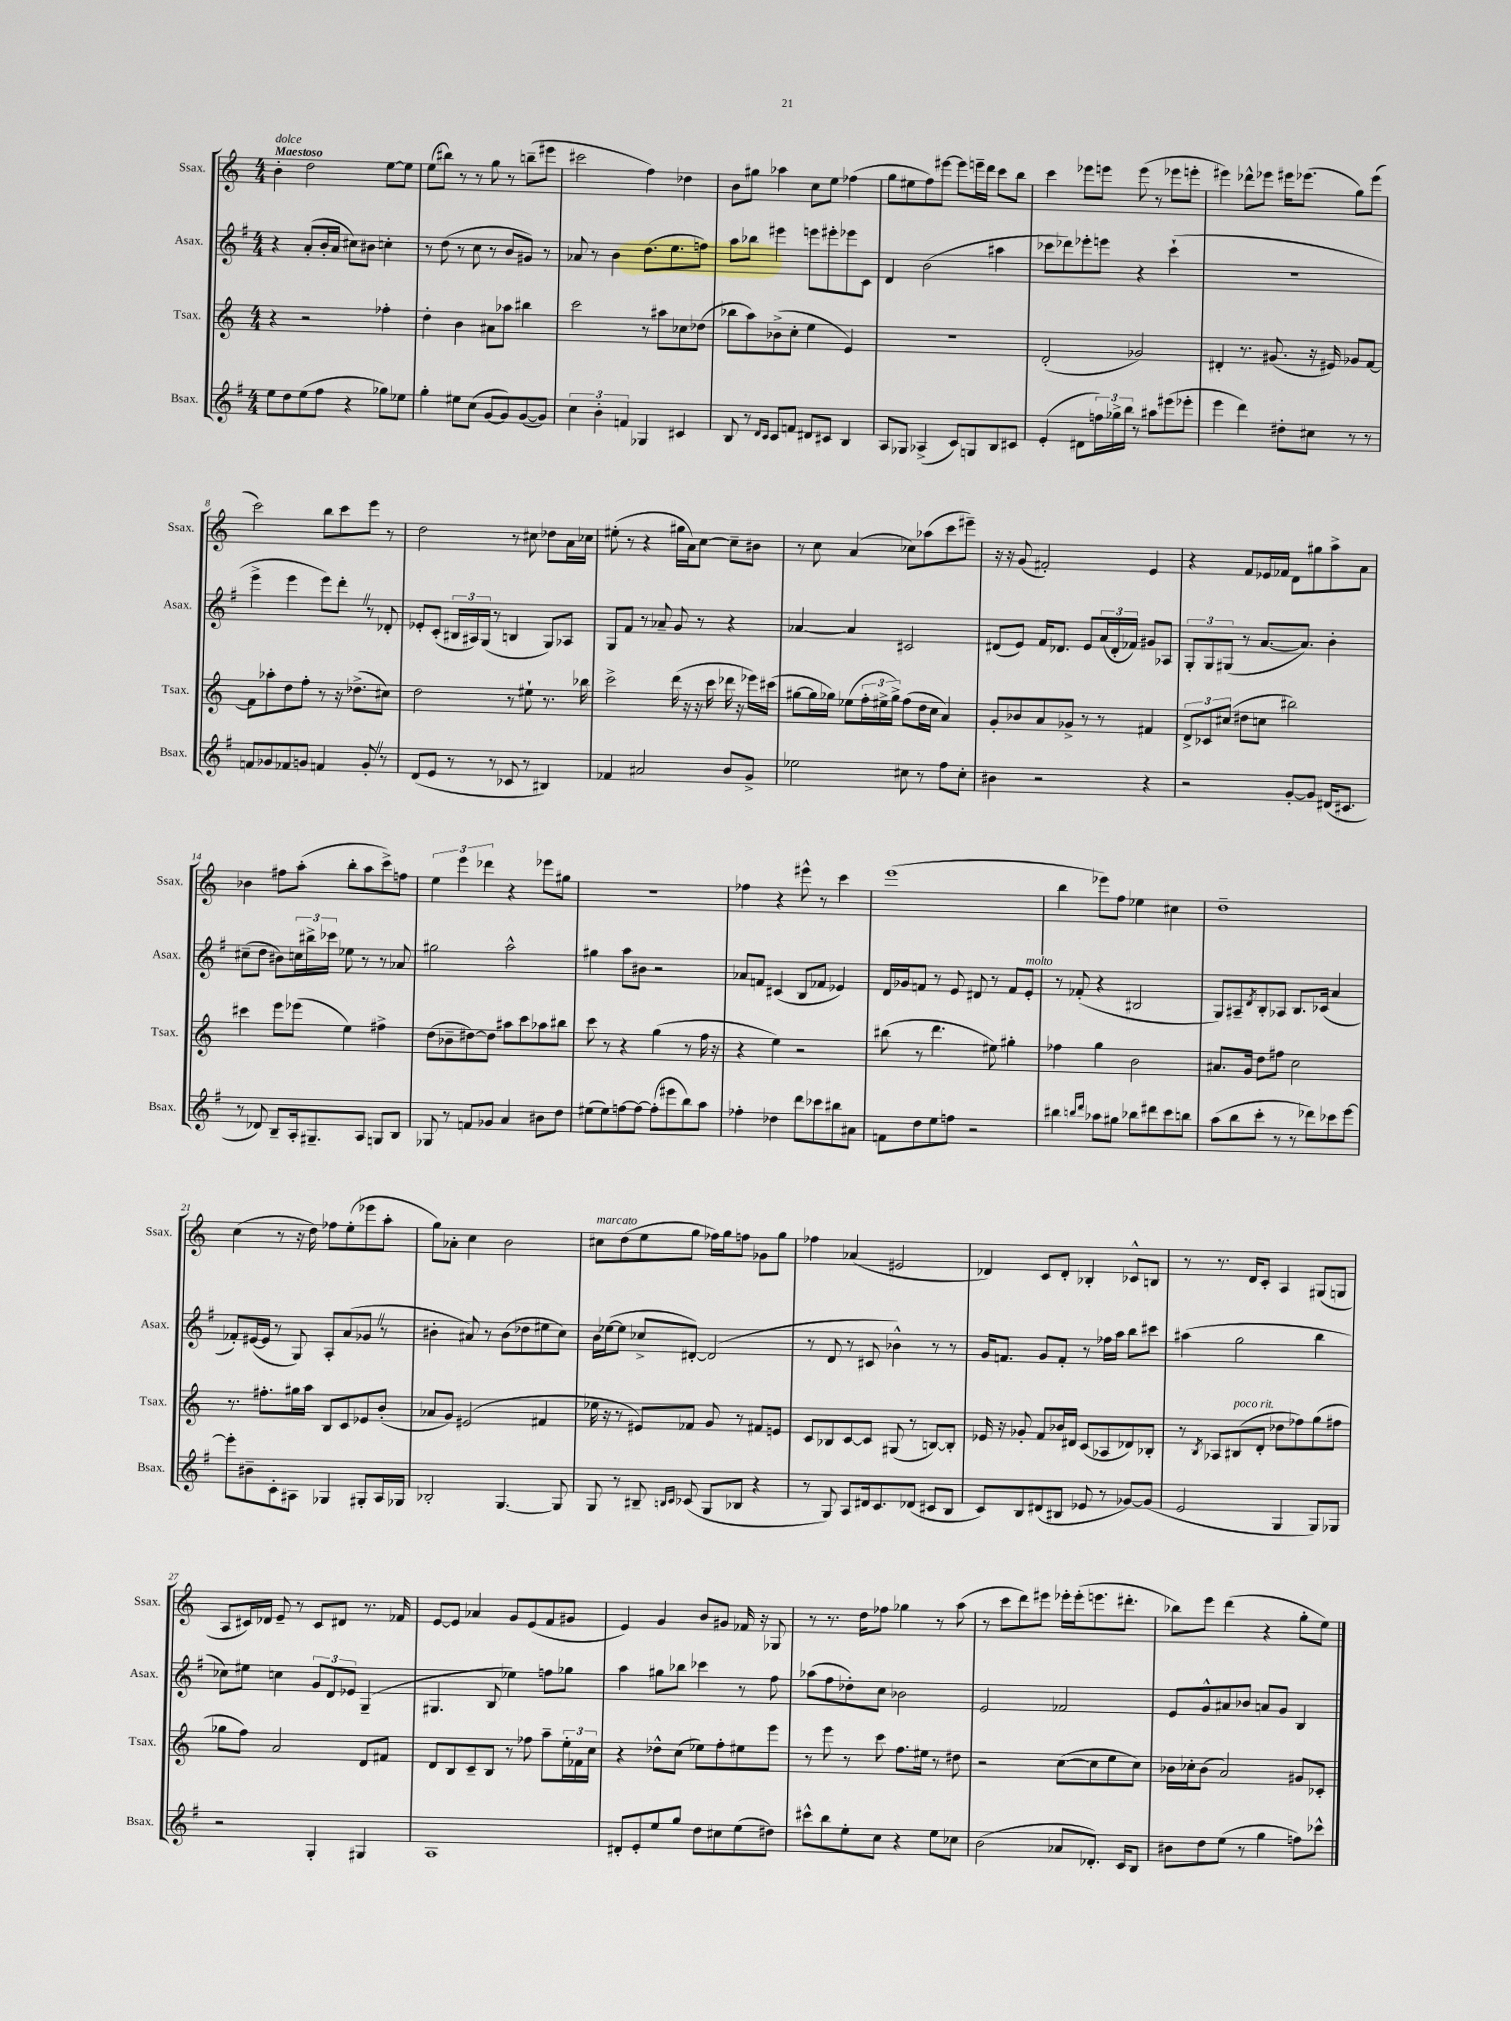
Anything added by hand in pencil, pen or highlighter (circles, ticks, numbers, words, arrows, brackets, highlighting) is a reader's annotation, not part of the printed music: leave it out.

**kern	**kern	**kern	**kern
*part4	*part3	*part2	*part1
*staff4	*staff3	*staff2	*staff1
*I"Bsax.	*I"Tsax.	*I"Asax.	*I"Ssax.
*I'Bsax.	*I'Tsax.	*I'Asax.	*I'Ssax.
*clefG2	*clefG2	*clefG2	*clefG2
*k[f#]	*k[]	*k[f#]	*k[]
*M4/4	*M4/4	*M4/4	*M4/4
=1	=1	=1	=1
!	!	!	!LO:TX:a:B:t=Maestoso
!	!	!	!LO:TX:a:i:t=dolce
8ee\L	4r	4r	4b'\
8dd\	.	.	.
(8ee\	2r	(8a'/L	2dd\
8ff#\J	.	16b'/L	.
.	.	16a/JJ	.
4r	.	8cc#X\L)	.
.	.	8b#X\J	.
8gg-X\L)	4ff-X'\	4ccn'\	[8ee\L
8ee-X\J	.	.	8ee\J]
=2	=2	=2	=2
4gg'\	4dd'\	8r	(8ee\L
.	.	(8dd\	8bb#X\J)
8ee#X\L	4b\	8r	8r
(8cc\J	.	8cc\	8r
[8g/L	8a#X\L	8r	8gg\
8g/])	8aa-X\J	8b/L	8r
([8g/	4bb#X\	8g#X/J)	(8bbn~\L
8g/J])	.	8r	8eee#X\J
=3	=3	=3	=3
6cc\	2ccc\	8a-X/	2ccc#X\
.	.	8r	.
6b'\	.	.	.
.	.	4b\	.
6fn/	.	.	.
4G-X/	8r	(8.dd\L	4ff\)
.	8aa#X\L	.	.
.	.	8.ee\	.
4c#X/	8cc-X\	.	4dd-X\
.	(8dd-X\J	8ffn\J)	.
=4	=4	=4	=4
8B/	8bb-X\L	8aa\L	8b\L
8r	8aa\)	8bb-X\J	8gg#X\J
16qqd/LL	.	.	.
16qqc/JJ	.	.	.
8c/L	(8b-X^\	4eee#X\	4aa-X\
8fn/J	8cc'\J	.	.
8d#X/L	4ee\	8eeen\L	8cc\L
8c#X/J	.	8eee#X'\	8ee\J
4B/	4e/)	8eee-X\	(4ff-X\
.	.	8c\J	.
=5	=5	=5	=5
8A/L	1r	4d/	8gg\L
8G-X/J	.	.	8ee#X\
(4A-X^/	.	(2b\	8ff\)
.	.	.	[8eee#X\J
8c/L)	.	.	8eee#\L]
8Gn/	.	.	16eeen~\L
.	.	.	16ddd\JJ
8B/	.	4aa#X\	8ccc\L
8c#X/J	.	.	8bb\J
=6	=6	=6	=6
(4e'/	(2d'/	8ccc-X\L	4ccc\
.	.	8ddd-X\)	.
8d#X\L	.	8eee-X'\	8eee-X\L
24ffn\L)	.	8eeen\J	8eeen\J
24gg-X^\	.	.	.
24bb\JJ	.	.	.
8r	2g-X/)	4r	(8eee\
8aa#X\L	.	.	8r
(8eee#X\	.	(4ccc-`\	8eee-X\L
8eee-X'\J	.	.	8eeen'\J
=7	=7	=7	=7
4eee\	4d#X'/	1r	4eee#X\)
4ddd\)	8.r	.	8ddd-X^^\L
.	.	.	8eee-X\J
.	(8.g#X/	.	.
8dd#X'\L	.	.	16eee#X\KL
.	.	.	(8.eee-X\J
8cc#X\J	16r	.	.
.	16e#X/)	.	.
8r	8g-X/L	.	8gg\L)
8r	[8f/J	.	(8eee-\J
!!LO:LB:g=z
=8	=8	=8	=8
8fn/L	8f\L]	4eee^\	2ccc\)
8g-X/	8aa-X'\	.	.
8f-X/	8dd\	4eee\	.
8gn/J	8ff'\J	.	.
4fn/	8r	8eee\L)	8bb\L
.	16r	8ddd'Z\J	8ccc\
.	(8.dd-X^\L	.	.
8g'Z/	.	8r	8eee\J
8r	8cc#X\J)	8d-X'/	8r
=9	=9	=9	=9
(8d/L	2dd\	8e-X'/L	2dd\
8e/J	.	(8c'/J	.
8r	.	24B#X/LL	.
.	.	24A#X/)	.
.	.	(24G/JJ	.
8r	.	8r	.
8c-X/	8r	4Bn/	8r
8r	8ee#X`\	.	8cc#X\
4B#X/)	8.r	8G/L)	8dd-X\L
.	.	8A-X/J	16a\L
.	16bb-X\	.	16cc-X\JJ
=10	=10	=10	=10
4f-X/	2ccc^\	8G/L	(8ee#X'\
.	.	8f#/J	8r
2a#X/	.	8r	4r
.	.	8a-X~/	.
.	(16ddd\	8g/	16gg#X\LL
.	16r	.	16a\J)
.	16r	8r	[8cc\J
.	16ccc\	.	.
8b/L	16ddd-X\	4r	8cc~\L]
.	16r	.	.
8g^/J	16eee-X\LL)	.	8b#X\J
.	(16ccc#X\JJ	.	.
=11	=11	=11	=11
2ee-X\	[8gg#X\L	[4a-X/	8r
.	16gg#\L]	.	8cc\
.	16gg-X\JJ)	.	.
.	(8ee-X\L	4a-/]	(4a/
.	24ff'\L	.	.
.	24ee#X^\	.	.
.	24gg-^\JJ)	.	.
8cc#X\	(8ff\L	2c#X/	8cc-X\L)
8r	16dd\L	.	(8aa-X\
.	16cc\JJ	.	.
8ff#\L	4a/)	.	8ccc\
8cc#'\J	.	.	8eee#X~\J)
=12	=12	=12	=12
4b#X\	8g'/L	(8d#X/L	16r
.	.	.	16r
.	8b-X/	8e/J)	(8g/
2r	8a/	16f#/KL	2f#X'/)
.	.	8.d-X/J	.
.	8g-X^/J	.	.
.	8r	8e/L	.
.	8r	(24a/L	.
.	.	24d-'/	.
.	.	24f-X/JJ)	.
4r	4f#X/	8g#X/L	4e/
.	.	8A-X/J	.
=13	=13	=13	=13
2r	12d^/L	12G'/L	4r
.	12c-X/	12G/	.
.	(12cc#X/J	(12G#X/J	.
.	8dd#X\L	8r	8f/L
.	8ccn\J	[8.a/L	16e-X/L
.	.	.	16f-X/JJ
[8g'/L	2bb#X\)	.	8d\L
.	.	8.a/J])	.
8g/J]	.	.	8gg#X\
(16d#X/KL	.	4b'\	8aa^\
8.c#X/J	.	.	.
.	.	.	8a\J
!!LO:LB:g=z
=14	=14	=14	=14
8r	4ccc#X\	(8cc#X~\L	4b-X\
8d-X/)	.	8dd\J	.
8B~/L	8eee\L	8b#X\L)	8ff#X\L
16A'/k	(8eee-X\J	24ccn\L	(8aa'\J
.	.	24bb#X^\	.
8.G#X~/	.	.	.
.	.	24ccc-X\JJ	.
.	4ee\)	8ee-X\	8bb'\L
8A/J	.	8r	8aa\
8Gn/L	4ff#X^\	8r	8ccc^\)
8B/J	.	8a-X/	8ffn\J
=15	=15	=15	=15
8G-X/	(8dd\L	2gg#X\	6ee\
8r	8b-X~\	.	.
.	.	.	6eee\
8fn/L	[8dd#X\)	.	.
.	.	.	6ddd-X\
8g-X/J	8dd#\J]	.	.
4a/	8aa#X\L	2aa^^\	4r
.	8ccc\	.	.
8b#X\L	8aa-X\	.	8eee-X\L
8dd\J	8bb#X\J	.	8gg#X\J
=16	=16	=16	=16
(8ee#X\L	8ccc\	4gg#X\	1r
8ee#\)	8r	.	.
[8ffn\	4r	8aa\L	.
8ff\J_	.	8b#X\J	.
(8ff'\L]	(4gg\	2r	.
8eee#X\	.	.	.
8bb\)	8r	.	.
8aa\J	16ff\	.	.
.	16r	.	.
=17	=17	=17	=17
4ff-X'\	4r	8a-X/L	4ff-X\
.	.	8fn/J	.
4dd-X\	4ee\)	(4c#X/	4r
8ddd\L	2r	8B/L	8eee#X^^\
8ccc-X\	.	8f-X/J	8r
8bb#X\	.	4e-X/)	4ccc\
8a#X\J	.	.	.
=18	=18	=18	=18
8fn\L	(8bb#X\	16d/LL	(1eee
.	.	16g-X/J	.
8dd\	8r	8fn/J	.
8ee\	4.ddd\	8r	.
8ffn\J	.	8e/	.
2r	.	8d#X/	.
.	8ee#X\)	8r	.
.	4gg#X'\	8f/L	.
!	!	!LO:TX:a:i:t=molto	!
.	.	8e'/J	.
=19	=19	=19	=19
4bb#X\	4ff-X\	8r	4bb\
.	.	(8f-X'/	.
16qqbbn/LL	.	.	.
16qqddd/JJ	.	.	.
8aa-X\L	4gg\	4r	8eee-X\L)
8gg#X\J	.	.	8ff\J
8bb-X\L	2b\	2B#X/	4ee-X\
8ddd#X\	.	.	.
8ccc\	.	.	4cc#X\
8bbn\J	.	.	.
=20	=20	=20	=20
(8aa\L	8.a#X/L	8G/L)	1dd~
8bb\	.	8A#X~/	.
.	16g/Jk	.	.
.	.	8qd/	.
8ccc'\J	8dd\L	8B'/	.
8r	8ff#X\J	8A-X/J	.
8r	2cc\	8.B/L	.
8ddd-X\L)	.	.	.
.	.	(16c-X/Jk	.
8ccc-X\	.	4a/	.
[8eee\J	.	.	.
!!LO:LB:g=z
=21	=21	=21	=21
8eee'\L]	8.r	8f-X'/L)	(4cc\
8b#X~\	.	([16e#X/L	.
.	8.ff#X'\L	16e#/JJ]	.
8c'\	.	8r	8r
8A#X\J	16gg#X\L	8G/)	16r
.	16aa\JJ	.	16dd\)
4G-X/	8B/L	8A'/L	8ff-X\L
.	8c/	(8a/	(8ee'\
8G#X'/L	8e-X/	8g-XZ/J	8eee-X\
16A#/L	(8b'/J	8r	8aa'\J
16G-X/JJ	.	.	.
=22	=22	=22	=22
2B-X'/	8a-X/L	4b#X'\	8gg\L)
.	8g/J)	.	8a-X'\J
.	(2e#X/	8a#X/)	4cc\
.	.	8r	.
[4.G/	.	(8b#\L	2b\
.	.	8dd-X\	.
.	4f#X/	8ee#X\	.
8G/]	.	8cc\J)	.
=23	=23	=23	=23
!	!	!	!LO:TX:a:i:t=marcato
8G/	16ee-X\	16b\LL	8cc#X\L
.	16r	([16ee-X\J	.
8r	8r	8ee-\J]	(8dd\
8B#X~/	8e#X/L)	8cc-X^/L	8ee\
16qqBn/LL	.	.	.
16qqc/JJ	.	.	.
(8c-X/	8f-X/J	[8d#X'/J)	8gg\J
8G/L	8g/	(2d#/]	16ff-X\LL)
.	.	.	16gg\J
8B-X/J	8r	.	8ffn\J
4r	8f#X/L	.	8g-X\L
.	8en/J	.	8gg\J
=24	=24	=24	=24
8r	8c/L	8r	4ff-X\
8G/)	8B-X/	8d/	.
8A/L	[8c/	8r	(4a-X/
16d#X/k	8c/J]	8c#X/	.
8.c/	.	.	.
.	(8G#X/	4b-X^^\)	2e#X/
(8d-X/J	8r	.	.
8c#X/L	[8Bn/L)	8r	.
8B/J	8B'/J]	8r	.
=25	=25	=25	=25
8c/L)	16e-X/	16g/KL	4d-X/)
.	16r	8.fn/J	.
8B/	8g-X'/	.	.
(8d#X/	8f/L	8g/L	8c/L
8B#X/J	16b-X/L	8f'/J	8d-'/J
.	16d#X/JJ	.	.
8e-X/	(8c/L	8r	4B-X'/
8r	8A-X/	16ff-X\LL	.
.	.	16aa\JJ	.
[8g-X/L)	8d-X/)	8bb\L	8c-X^^/L
(8g-/J]	8B-X'/J	8ccc#X\J	8Bn/J
=26	=26	=26	=26
2e/	8r	(4aa#X\	8r
.	8qB/	.	.
.	8A-X/L	.	8.r
!	!LO:TX:a:i:t=poco rit.	!	!
.	(8B#X/	2gg\	.
.	.	.	16d/KL
.	8d'/J	.	8c'/J
4G/	8dd-X\L	.	4A/
.	8ff-X\)	.	.
8G/L)	(8gg\	4bb\	(8G#X/L
8G-X/J	8ff#X\J	.	8Gn/J
!!LO:LB:g=z
=27	=27	=27	=27
2r	8gg-X\L	8cc-X\L)	8A/L
.	8ff\J)	8ee#X\J	16c#X/L)
.	.	.	16d-X/JJ
.	2a/	4ccn\	8e~/
.	.	.	8r
4G'/	.	12g/L	8c#/L
.	.	12d/	.
.	.	.	8d#X/J
.	.	12e-X/J	.
4G#X/	8d/L	(4G~/	8.r
.	8f#X/J	.	.
.	.	.	16f-X/
=28	=28	=28	=28
1A	8d/L	4.G#X/	[8e/L
.	8B/	.	8e/J]
.	8c~/	.	4a-X/
.	8B/J	8B/	.
.	8r	4ee-X\)	8g/L
.	8ff-X\	.	(8e/
.	8aa~\L	8ffn\L	8f/
.	24ee'\L	8gg-X\J	8g#X/J
.	24f-X\	.	.
.	24cc\JJ	.	.
=29	=29	=29	=29
8d#X'/L	4r	4aa\	4e/)
8e'/	.	.	.
8ee/	8dd-X^^\L	8gg#X\L	4g/
8gg/J	(8cc\J	8bb-X\J	.
8dd\L	8ee-X\L)	4ccc-X\	8b/L
8cc#X\	8ff'\	.	8g#X/J
(8ee\	8ee#X\	8r	16f-X/
.	.	.	16r
8dd#X\J)	8eee\J	8ff#\	8G-X/
=30	=30	=30	=30
8ccc#X^^\L	8r	(8aa-X\L	8r
8bb\	8eee\	8ff#\	8.r
8ee'\	8r	8dd-X'\)	.
.	.	.	16dd\KL
8cc\J	8ccc\	8cc\J	8ff-X\J
4r	8.ff\L	2b-X\	4gg-X\
.	16ee#X\Jk	.	.
8ee\L	8r	.	8r
8cc-X\J	8dd#X\	.	(8aa\
=31	=31	=31	=31
(2b\	2r	2e/	8r
.	.	.	8ccc\L
.	.	.	8ddd\)
.	.	.	8eee#X\J
8a-X/L	([8cc\L	2f-X/	16eee-X'\LL
.	.	.	(16eee-'\J
8.d-X'/J)	8cc\]	.	8.eeen\
.	8ee\	.	.
16c/KL	.	.	8.ddd#X'\J
8B/J	8cc\J)	.	.
=32	=32	=32	=32
8b#X\L	16b-X\LL	8e/L	8bb-X\L)
.	16cc-X'\J	.	.
8dd\	(8b-\J	8g^^/	8eee\J
(8ee\J	2a/)	8a#X/	(4ddd\
8r	.	8b-X/J	.
4gg\	.	8an/L	4r
.	.	8g/J	.
8ffn\L)	8g#X/L	4B/	8gg'\L
8ccc-X^^\J	8c-X'/J	.	8ee\J)
==	==	==	==
*-	*-	*-	*-
